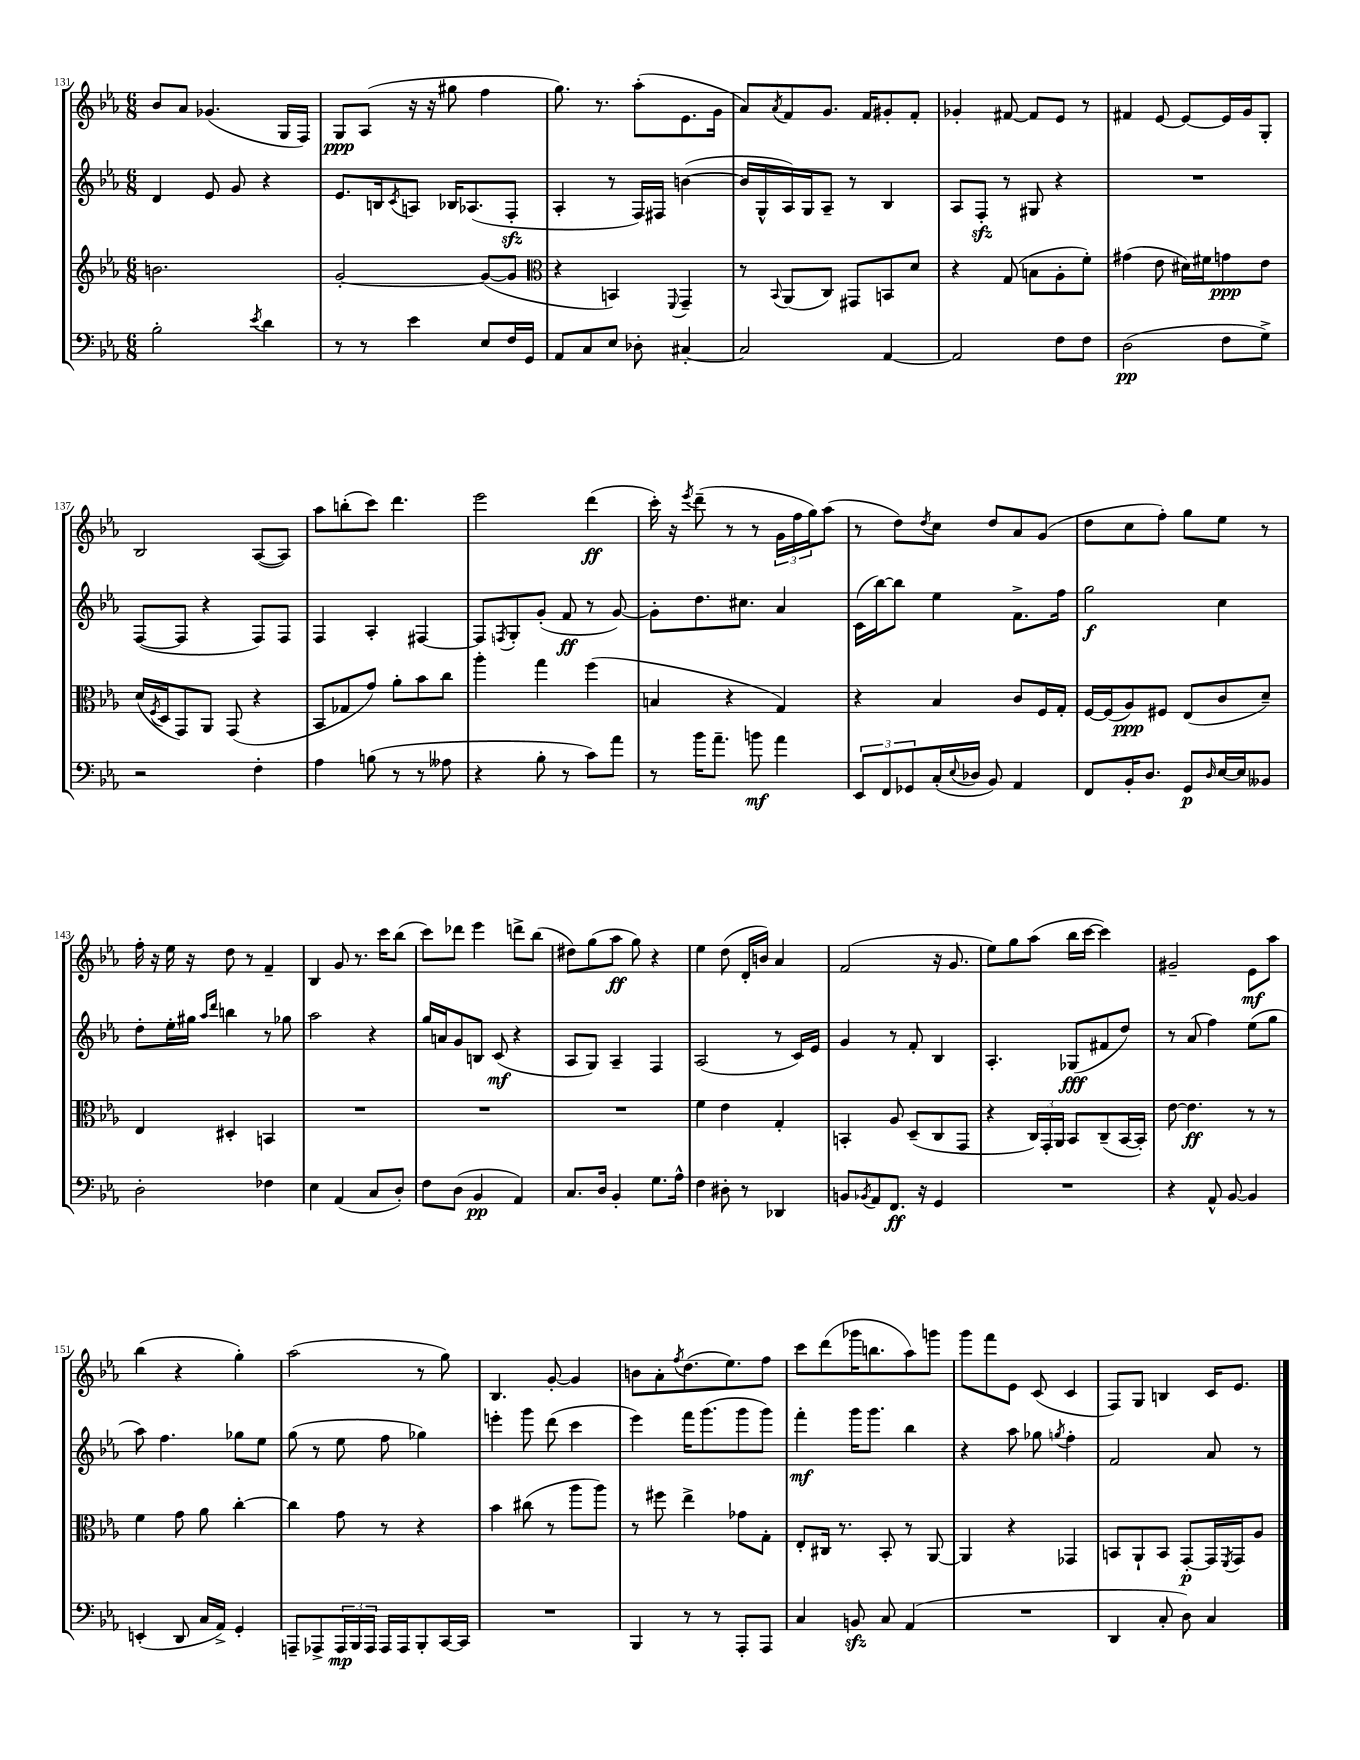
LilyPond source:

<<
\new StaffGroup <<
\new Staff = "s0" {
    \clef treble \key ees \major \numericTimeSignature \time 6/8
    bes'8 aes'8 ges'4.( g16 f16) |
    g8\ppp aes8( r16 r16 gis''8 f''4 |
    g''8.) r8. aes''8-.( ees'8. g'16 |
    aes'8) \acciaccatura { aes'8 } f'8 g'8. f'16 gis'8-. f'8-. |
    ges'4-. fis'8~ fis'8 ees'8 r8 |
    fis'4 ees'8~ ees'8~ ees'16 g'16 g8-. |
    bes2 aes8~( aes8) |
    aes''8 b''8-.( c'''8) d'''4. |
    ees'''2 d'''4\ff( |
    c'''16-.) r16 \acciaccatura { ees'''8 } d'''8--( r8 r8 \tuplet 3/2 { g'16 f''16 g''16) } aes''8( |
    r8 d''8) \acciaccatura { d''8 } c''8 d''8 aes'8 g'8( |
    d''8 c''8 f''8-.) g''8 ees''8 r8 |
    f''16-. r16 ees''16 r16 d''8 r8 f'4-- |
    bes4 g'8 r8. c'''16 bes''8( |
    c'''8) des'''8 ees'''4 d'''8-> bes''8( |
    dis''8) g''8( aes''8\ff g''8) r4 |
    ees''4 d''8( d'16-. b'16) aes'4 |
    f'2( r16 g'8. |
    ees''8) g''8 aes''8( bes''16 c'''16~ c'''4) |
    gis'2-- ees'8\mf aes''8 |
    bes''4( r4 g''4-.) |
    aes''2( r8 g''8) |
    bes4. g'8~-. g'4 |
    b'8 aes'8-. \acciaccatura { f''8 } d''8.( ees''8.) f''8 |
    c'''8 d'''8( ges'''16 b''8. aes''8) g'''8 |
    g'''8 f'''8 ees'8 c'8( c'4 |
    f8) g8 b4 c'16 ees'8. \bar "|." |
}
\new Staff = "s1" {
    \clef treble \key ees \major \numericTimeSignature \time 6/8
    d'4 ees'8 g'8 r4 |
    ees'8. b16 \acciaccatura { c'8 } a8 bes16 aes8.( f8-.\sfz |
    aes4-. r8 f16) fis16 b'4~( |
    b'16 g16-^ aes16) g16 aes8-- r8 bes4 |
    aes8 f8-.\sfz r8 gis8 r4 |
    R2. |
    f8~( f8 r4 f8) f8 |
    f4 aes4-. fis4~ |
    fis8 \acciaccatura { f8 } g8-. g'8-.( f'8\ff r8 g'8~) |
    g'8-. d''8. cis''8. aes'4 |
    c'16( bes''16~) bes''8 ees''4 f'8.-> f''16 |
    g''2\f c''4 |
    d''8-. ees''16-. gis''16 \grace { aes''16 d'''16 } b''4 r8 ges''8 |
    aes''2 r4 |
    g''16 a'16 g'8 b8 c'8\mf( r4 |
    aes8 g8) aes4-- f4 |
    aes2( r8 c'16) ees'16 |
    g'4 r8 f'8-. bes4 |
    aes4.-. ges8\fff( fis'8 d''8) |
    r8 aes'8( f''4) ees''8( g''8 |
    aes''8) f''4. ges''8 ees''8 |
    g''8( r8 ees''8 f''8 ges''4) |
    e'''4-. g'''8 d'''8( c'''4 |
    ees'''4) f'''16 g'''8.( g'''8 g'''8) |
    f'''4-.\mf g'''16 g'''8. bes''4 |
    r4 aes''8 ges''8 \acciaccatura { g''8 } f''4-. |
    f'2 aes'8 r8 \bar "|." |
}
\new Staff = "s2" {
    \clef treble \key ees \major \numericTimeSignature \time 6/8
    b'2. |
    g'2~-. g'8~( g'8 |
    \clef alto r4 b,4) \appoggiatura { f,8 } g,4-- |
    r8 \appoggiatura { bes,8 } aes,8( c8) gis,8 b,8 d'8 |
    r4 g8( b8 aes8-. f'8-.) |
    gis'4( ees'8 dis'16) fis'16 g'8\ppp ees'8 |
    d'16( \acciaccatura { f8 } d16 g,8) aes,8 g,8( r4 |
    bes,8 ges8 g'8) aes'8-. bes'8 c''8 |
    aes''4-. g''4 f''4( |
    b4 r4 g4) |
    r4 bes4 c'8 f16 g16-. |
    f16~ f16( aes8\ppp) fis8 ees8( c'8 d'8--) |
    ees4 dis4-. b,4 |
    R2. |
    R2. |
    R2. |
    f'4 ees'4 g4-. |
    b,4-. aes8 d8--( c8 g,8 |
    r4 \tuplet 3/2 { c16) g,16-. aes,16 } bes,8 c8--( bes,16~ bes,16-.) |
    ees'8~ ees'4.\ff r8 r8 |
    f'4 g'8 aes'8 c''4~-. |
    c''4 g'8 r8 r4 |
    bes'4 cis''8( r8 aes''8 aes''8) |
    r8 fis''8 ees''4-> ges'8 g8-. |
    ees8-. cis16 r8. bes,8-. r8 aes,8~ |
    aes,4 r4 ges,4 |
    b,8 aes,8-! b,8 g,8~-.\p g,16 \acciaccatura { f,8 } g,16 aes8 \bar "|." |
}
\new Staff = "s3" {
    \clef bass \key ees \major \numericTimeSignature \time 6/8
    bes2-. \acciaccatura { ees'8 } d'4 |
    r8 r8 ees'4 ees8 f16 g,16 |
    aes,8 c8 ees8 des8-. cis4~-. |
    cis2 aes,4~ |
    aes,2 f8 f8 |
    d2\pp( f8 g8->) |
    r2 f4-. |
    aes4 b8( r8 r8 aeses8 |
    r4 bes8-. r8 c'8) aes'8 |
    r8 bes'16 aes'8.-- b'8\mf aes'4 |
    \tuplet 3/2 { ees,8 f,8 ges,8 } c16-.( \appoggiatura { ees8 } des16 bes,8) aes,4 |
    f,8 bes,16-. d8. g,8\p \grace { d16 } ees16~ ees16 beses,8 |
    d2-. fes4 |
    ees4 aes,4( c8 d8-.) |
    f8 d8( bes,4\pp aes,4) |
    c8. d16 bes,4-. g8. aes16-^ |
    f4 dis8-. r8 des,4 |
    b,8 \acciaccatura { bes,8 } aes,8 f,8.\ff r16 g,4 |
    R2. |
    r4 aes,8-^ bes,8~ bes,4 |
    e,4-.( d,8 c16 aes,16->) g,4-. |
    a,,8-- aes,,8-> \tuplet 3/2 { aes,,16\mp bes,,16 aes,,16 } aes,,16 aes,,16 bes,,8-. c,16~ c,16 |
    R2. |
    bes,,4 r8 r8 aes,,8-. aes,,8 |
    c4 b,8\sfz c8 aes,4( |
    R2. |
    d,4 c8-. d8) c4 \bar "|." |
}
>>
>>
\layout { \context { \Score currentBarNumber = #131 } }
